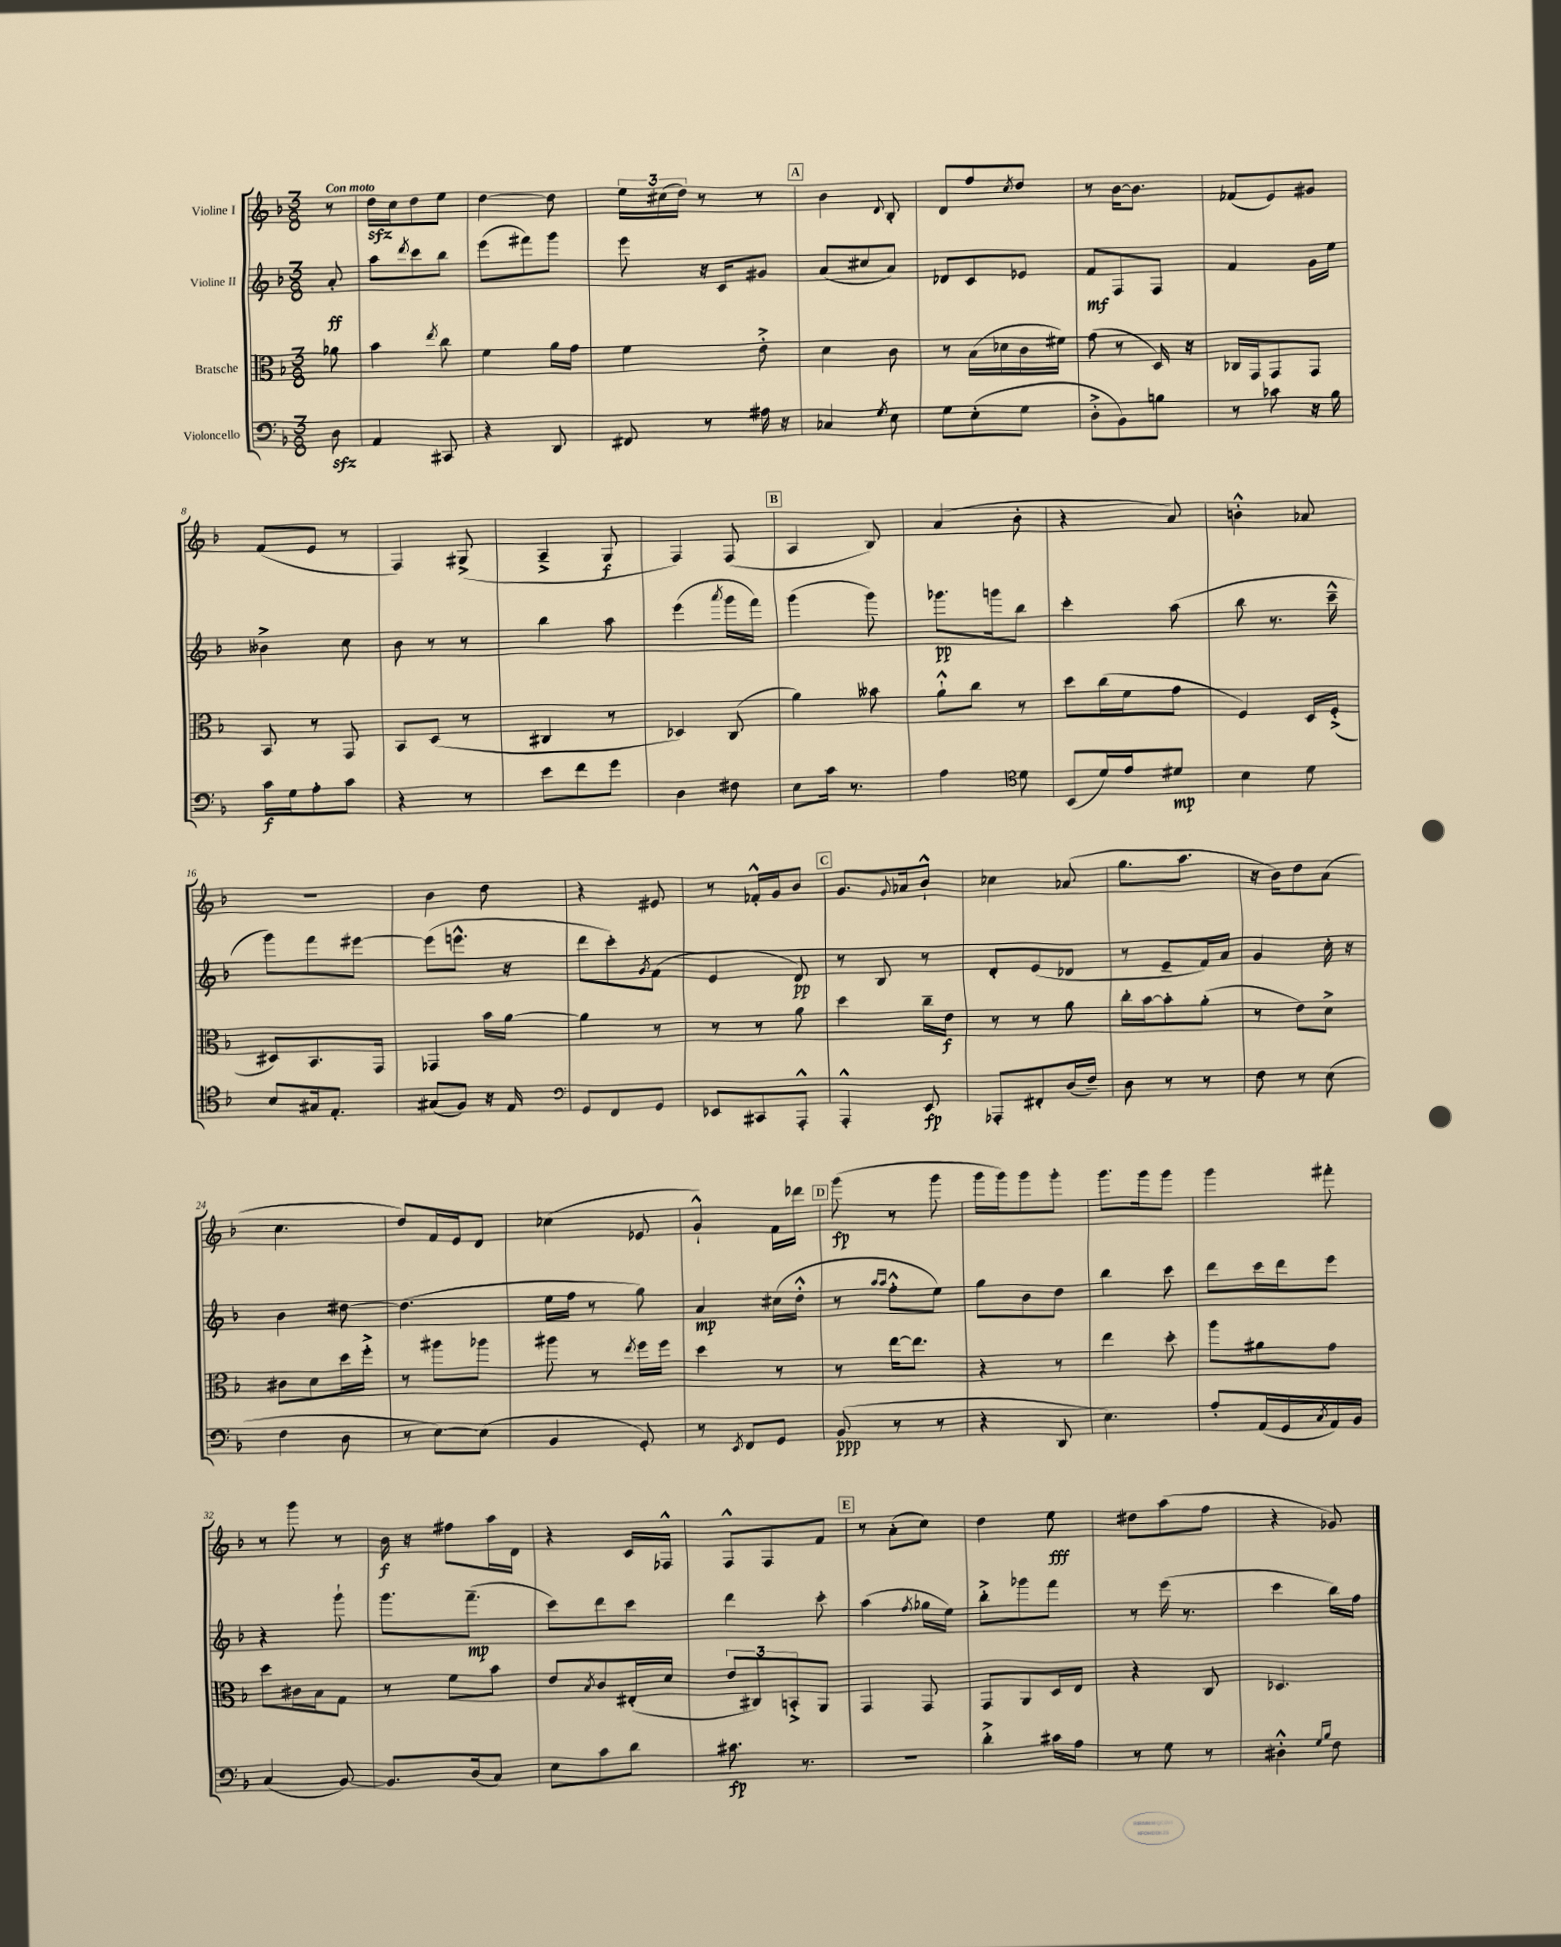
<<
\new StaffGroup <<
\new Staff = "s0" \with { instrumentName = "Violine I" } {
    \clef treble \key f \major \numericTimeSignature \time 3/8 \partial 8 \tempo "Con moto"
    r8 |
    d''16\sfz c''16 d''8 e''8 |
    d''4~ d''8 |
    \tuplet 3/2 { e''16 cis''16( d''16) } r8 r8 |
    \mark \markup { \box "A" } bes'4 \appoggiatura { d'8 } bes8-. |
    d'8 f''8 \acciaccatura { c''8 } d''8 |
    r8 bes'16~ bes'8. |
    fes'8( e'8) gis'8 |
    f'8( e'8 r8 |
    f4) gis8->( |
    a4---> g8\f |
    f4) f8( |
    \mark \markup { \box "B" } a4 bes8) |
    a'4( bes'8-. |
    r4 a'8) |
    b'4-.-^ aes'8 |
    R4. |
    bes'4 d''8 |
    r4 eis'8 |
    r8 fes'16-.-^ g'16 bes'8 |
    \mark \markup { \box "C" } g'8. \appoggiatura { g'8 } aes'16 bes'8-!-^ |
    ces''4 aes'8( |
    g''8. a''8. |
    r16 bes'16) d''8 a'8( |
    c''4. |
    d''8) f'16 e'16 d'8 |
    ces''4( ees'8 |
    g'4-!-^) f'16 des'''16 |
    \mark \markup { \box "D" } g'''8\fp( r8 g'''8 |
    g'''16 g'''16) g'''8 g'''8-. |
    g'''8. g'''16 g'''8 |
    g'''4 fis'''8-. |
    r8 g'''8 r8 |
    bes'16\f r16 fis''8 a''16 d'16 |
    r4 c'16 fes16-^ |
    f8-^ f8 f'8 |
    \mark \markup { \box "E" } r8 a'8-.( c''8) |
    d''4 e''8\fff |
    dis''8 a''8( f''8 |
    r4 ges'8) \bar "|." |
}
\new Staff = "s1" \with { instrumentName = "Violine II" } {
    \clef treble \key f \major \numericTimeSignature \time 3/8 \partial 8
    a'8-.\ff |
    a''8 \acciaccatura { d'''8 } c'''8 bes''8 |
    e'''8( fis'''8) g'''8 |
    e'''8 r16 c'16 gis'8 |
    \mark \markup { \box "A" } a'8( cis''8 a'8) |
    des'8 c'8 ees'8 |
    f'8\mf f8 f8 |
    f'4 g'16 e''16 |
    beses'4-> c''8 |
    bes'8 r8 r8 |
    bes''4 a''8 |
    e'''4( \acciaccatura { a'''8 } g'''16 f'''16) |
    \mark \markup { \box "B" } g'''4( g'''8) |
    ges'''8.\pp g'''16 bes''8 |
    c'''4-. a''8( |
    bes''8 r8. c'''16---^ |
    g'''8) f'''8 eis'''8~ |
    eis'''8( e'''8.-^ r16 |
    d'''8 c'''8-.) \acciaccatura { g'8 } f'8( |
    e'4 d'8\pp) |
    \mark \markup { \box "C" } r8 bes8 r8 |
    d'8-. e'8( des'8 |
    r8 e'8-- f'16) a'16 |
    g'4 c''16-. r16 |
    bes'4 dis''8~ |
    dis''4.( |
    e''16 f''16 r8 g''8) |
    a'4\mp cis''16( d''16-.-^ |
    \mark \markup { \box "D" } r8 \grace { a''16 a''16 } f''8-.-^ e''8) |
    g''8 bes'8 d''8 |
    bes''4 c'''8 |
    d'''8 c'''16 d'''16 e'''8 |
    r4 g'''8-! |
    g'''8. f'''8.--\mp( |
    c'''8) d'''8 c'''8 |
    d'''4 c'''8-. |
    \mark \markup { \box "E" } a''4( \acciaccatura { f''8 } ges''16 e''16) |
    bes''8-.-> ges'''8 f'''8 |
    r8 e'''16( r8. |
    c'''4 bes''16) f''16 \bar "|." |
}
\new Staff = "s2" \with { instrumentName = "Bratsche" } {
    \clef alto \key f \major \numericTimeSignature \time 3/8 \partial 8
    aes'8 |
    bes'4 \acciaccatura { e''8 } c''8 |
    f'4 a'16 g'16 |
    f'4 e'8-.-> |
    \mark \markup { \box "A" } d'4 c'8 |
    r8 bes16( des'16 c'16 fis'16) |
    g'8( r8 d16) r16 |
    ces16 g,16 g,8 g,8 |
    bes,8 r8 g,8 |
    bes,8 d8( r8 |
    cis4 r8 |
    des4) c8( |
    \mark \markup { \box "B" } a'4) beses'8 |
    a'8-!-^ c''8 r8 |
    d''8 c''16( f'16 g'8 |
    f4) d16 f16-.->( |
    dis8) bes,8. g,16 |
    ges,4 bes'16 a'16~ |
    a'4 r8 |
    r8 r8 a'8 |
    \mark \markup { \box "C" } d''4 c''16-- e'16\f |
    r8 r8 a'8 |
    c''16-. bes'16~ bes'8-. a'8-.( |
    r8 e'8) d'8-> |
    cis'8 d'8 d''16 f''16-.-> |
    r8 ais''8 aes''8 |
    ais''8 r8 \acciaccatura { e''8 } f''16 f''16 |
    d''4 r8 |
    \mark \markup { \box "D" } r8 e''16~ e''8. |
    r4 r8 |
    e''4 d''8-. |
    a''8 ais'8 g'8 |
    d''8 cis'16 bes16 g8 |
    r8 f'8 bes'8 |
    e'8 \acciaccatura { bes8 } c'8 eis16-.( d'16 |
    \tuplet 3/2 { e'8 cis8) b,8-.-> } a,8 |
    \mark \markup { \box "E" } g,4 g,8 |
    g,8 a,8 d16 e16 |
    r4 c8 |
    des4. \bar "|." |
}
\new Staff = "s3" \with { instrumentName = "Violoncello" } {
    \clef bass \key f \major \numericTimeSignature \time 3/8 \partial 8
    d8\sfz |
    a,4 cis,8 |
    r4 d,8 |
    fis,8 r8 ais16 r16 |
    \mark \markup { \box "A" } ces4 \acciaccatura { g8 } e8 |
    g8 e8-.( g8 |
    d8-.-> bes,8) b8 |
    r8 ces'8 r16 bes16 |
    c'16\f g16 a8-. c'8 |
    r4 r8 |
    e'8 f'8 g'8 |
    d4 fis8 |
    \mark \markup { \box "B" } e8 c'16 r8. |
    a4 \clef tenor d'8 |
    bes,8( d'16) e'16 dis'8\mp |
    bes4 d'8 |
    bes8 gis16 e8.-. |
    gis8( f8) r16 e16 |
    \clef bass g,8 f,8 g,8 |
    ees,8 cis,8 a,,8-.-^ |
    \mark \markup { \box "C" } a,,4-.-^ e,8\fp |
    aes,,8-. fis,8-. d16( f16--) |
    d8 r8 r8 |
    f8 r8 e8( |
    f4 d8 |
    r8 e8~) e8( |
    bes,4 g,8-.) |
    r8 \acciaccatura { e,8 } f,8 g,8 |
    \mark \markup { \box "D" } bes,8\ppp( r8 r8 |
    r4 d,8 |
    e4.) |
    a8-. a,16( g,16 \acciaccatura { c8 } a,16) bes,16 |
    c4( bes,8~) |
    bes,8. d16( c8) |
    e8 c'8 d'8 |
    cis'8.\fp r8. |
    \mark \markup { \box "E" } R4. |
    d'4-.-> cis'16 a16 |
    r8 g8 r8 |
    dis4-.-^ \grace { g16 bes16 } f8 \bar "|." |
}
>>
>>
